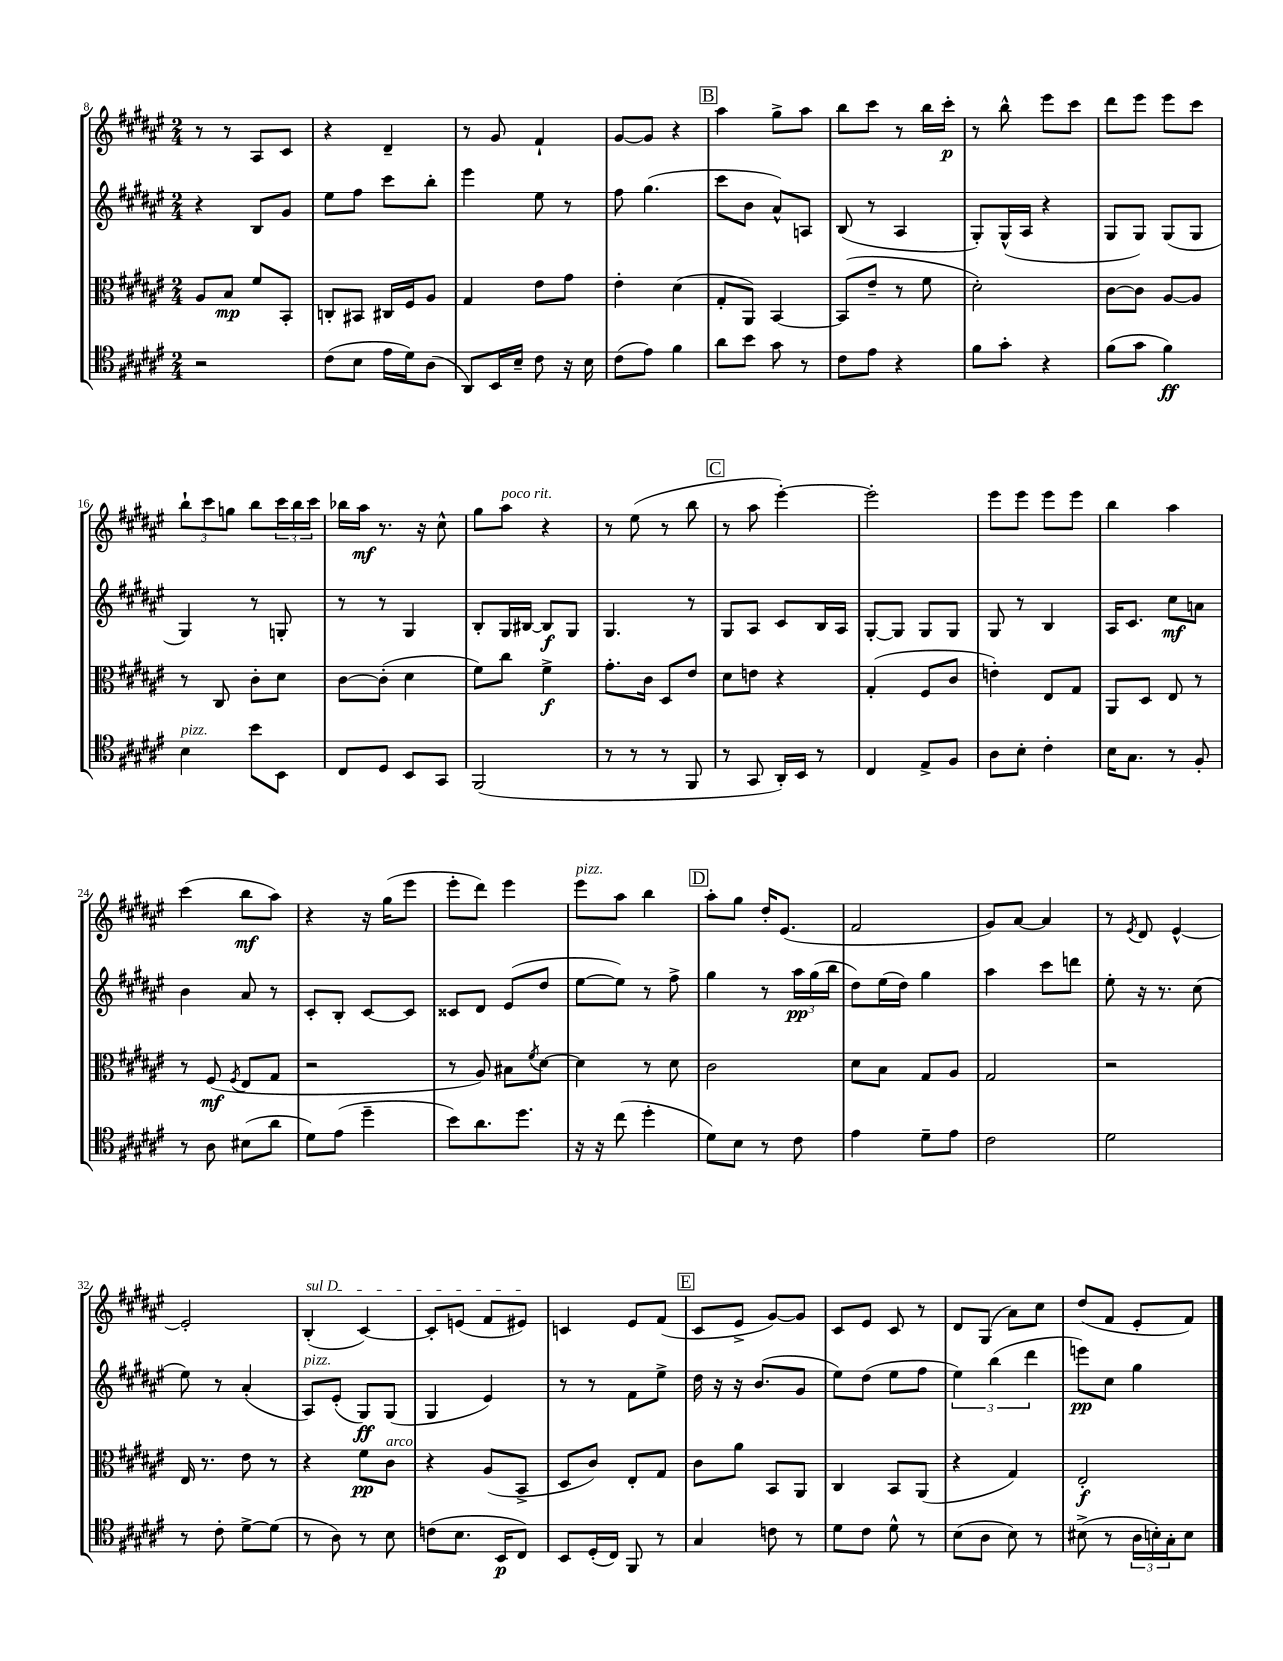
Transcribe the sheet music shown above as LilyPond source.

<<
\new StaffGroup <<
\new Staff = "s0" {
    \clef treble \key fis \major \numericTimeSignature \time 2/4
    r8 r8 ais8 cis'8 |
    r4 dis'4-- |
    r8 gis'8 fis'4-! |
    gis'8~ gis'8 r4 |
    \mark \markup { \box "B" } ais''4 gis''8-> ais''8 |
    b''8 cis'''8 r8 b''16 cis'''16-.\p |
    r8 b''8-^ eis'''8 cis'''8 |
    dis'''8 eis'''8 eis'''8 cis'''8 |
    \tuplet 3/2 { b''8-! cis'''8 g''8 } b''8 \tuplet 3/2 { cis'''16 b''16 cis'''16 } |
    bes''16 ais''16\mf r8. r16 cis''8-^ |
    gis''8 ais''8^\markup { \italic "poco rit." } r4 |
    r8 eis''8( r8 b''8 |
    \mark \markup { \box "C" } r8 ais''8 eis'''4~-.) |
    eis'''2-. |
    eis'''8 eis'''8 eis'''8 eis'''8 |
    b''4 ais''4 |
    cis'''4( b''8\mf ais''8) |
    r4 r16 gis''16( eis'''8 |
    eis'''8-. dis'''8) eis'''4 |
    eis'''8^\markup { \italic "pizz." } ais''8 b''4 |
    \mark \markup { \box "D" } ais''8-. gis''8 dis''16-. eis'8.( |
    fis'2 |
    gis'8) ais'8~ ais'4 |
    r8 \acciaccatura { eis'8 } dis'8 eis'4~-^ |
    eis'2-. |
    \once \override TextSpanner.bound-details.left.text = \markup { \italic "sul D" } b4-.\startTextSpan( cis'4~) |
    cis'8-. e'8( fis'8 eis'8\stopTextSpan) |
    c'4 eis'8 fis'8( |
    \mark \markup { \box "E" } cis'8 eis'8-> gis'8~) gis'8 |
    cis'8 eis'8 cis'8 r8 |
    dis'8 gis8( ais'8) cis''8 |
    dis''8( fis'8 eis'8-. fis'8) \bar "|." |
}
\new Staff = "s1" {
    \clef treble \key fis \major \numericTimeSignature \time 2/4
    r4 b8 gis'8 |
    eis''8 fis''8 cis'''8 b''8-. |
    eis'''4 eis''8 r8 |
    fis''8 gis''4.( |
    \mark \markup { \box "B" } cis'''8 b'8 ais'8-^) a8 |
    b8( r8 ais4 |
    gis8-.) gis16-^( ais16 r4 |
    gis8 gis8) gis8( gis8 |
    gis4) r8 g8-. |
    r8 r8 gis4 |
    b8-. gis16 bis16~ bis8\f gis8 |
    gis4. r8 |
    \mark \markup { \box "C" } gis8 ais8 cis'8 b16 ais16 |
    gis8~-. gis8 gis8 gis8 |
    gis8 r8 b4 |
    ais16 cis'8. cis''8\mf a'8 |
    b'4 ais'8 r8 |
    cis'8-. b8-. cis'8~ cis'8 |
    cisis'8 dis'8 eis'8( dis''8 |
    eis''8~ eis''8) r8 fis''8-> |
    \mark \markup { \box "D" } gis''4 r8 \tuplet 3/2 { ais''16\pp gis''16( b''16 } |
    dis''8) eis''16( dis''16) gis''4 |
    ais''4 cis'''8 d'''8 |
    eis''8-. r16 r8. cis''8( |
    eis''8) r8 ais'4-.( |
    ais8^\markup { \italic "pizz." }) eis'8-.( gis8\ff) gis8( |
    gis4 eis'4) |
    r8 r8 fis'8 eis''8-> |
    \mark \markup { \box "E" } dis''16 r16 r16 b'8.( gis'8 |
    eis''8) dis''8( eis''8 fis''8 |
    \tuplet 3/2 { eis''4) b''4( dis'''4 } |
    e'''8\pp) cis''8 gis''4 \bar "|." |
}
\new Staff = "s2" {
    \clef alto \key fis \major \numericTimeSignature \time 2/4
    ais8 b8\mp fis'8 b,8-. |
    c8-. bis,8 cis16 fis16 ais8 |
    gis4 eis'8 gis'8 |
    eis'4-. dis'4( |
    \mark \markup { \box "B" } gis8-. ais,8) b,4~ |
    b,8( eis'8-- r8 fis'8 |
    dis'2-.) |
    cis'8~ cis'8 ais8~ ais8 |
    r8 cis8 cis'8-. dis'8 |
    cis'8~ cis'8-.( dis'4 |
    fis'8) cis''8 fis'4->\f |
    gis'8.-. cis'16 dis8 eis'8 |
    \mark \markup { \box "C" } dis'8 e'8 r4 |
    gis4-.( fis8 cis'8 |
    e'4-.) eis8 gis8 |
    ais,8 dis8 eis8 r8 |
    r8 fis8\mf( \acciaccatura { fis8 } eis8 gis8 |
    r2 |
    r8 ais8) bis8 \acciaccatura { fis'8 } dis'8~ |
    dis'4 r8 dis'8 |
    \mark \markup { \box "D" } cis'2 |
    dis'8 b8 gis8 ais8 |
    gis2 |
    r2 |
    eis16 r8. eis'8 r8 |
    r4 fis'8\pp cis'8^\markup { \italic "arco" } |
    r4 ais8( b,8-> |
    dis8 cis'8) eis8-. gis8 |
    \mark \markup { \box "E" } cis'8 ais'8 b,8 ais,8 |
    cis4 b,8 ais,8( |
    r4 gis4) |
    eis2-.\f \bar "|." |
}
\new Staff = "s3" {
    \clef tenor \key fis \major \numericTimeSignature \time 2/4
    r2 |
    cis'8( b8 eis'16 dis'16) ais8( |
    ais,8) b,16 b16-- cis'8 r16 b16 |
    cis'8( eis'8) fis'4 |
    \mark \markup { \box "B" } ais'8 b'8 gis'8 r8 |
    cis'8 eis'8 r4 |
    fis'8 gis'8-. r4 |
    fis'8( gis'8 fis'4\ff) |
    b4^\markup { \italic "pizz." } b'8 b,8 |
    cis8 dis8 b,8 gis,8 |
    fis,2( |
    r8 r8 r8 fis,8 |
    \mark \markup { \box "C" } r8 gis,8 ais,16-.) b,16 r8 |
    cis4 eis8-> fis8 |
    ais8 b8-. cis'4-. |
    b16 gis8. r8 fis8-. |
    r8 ais8 bis8( ais'8 |
    dis'8) eis'8( dis''4-- |
    b'8) ais'8. dis''8. |
    r16 r16 cis''8( dis''4-. |
    \mark \markup { \box "D" } dis'8) b8 r8 cis'8 |
    eis'4 dis'8-- eis'8 |
    cis'2 |
    dis'2 |
    r8 cis'8-. dis'8~-> dis'8( |
    r8 ais8) r8 b8 |
    c'8( b8. b,16\p cis8) |
    b,8 dis16-.( cis16) fis,8 r8 |
    \mark \markup { \box "E" } gis4 c'8 r8 |
    dis'8 cis'8 dis'8-^ r8 |
    b8( ais8 b8) r8 |
    bis8->( r8 \tuplet 3/2 { ais16 b16-.) gis16-. } b8 \bar "|." |
}
>>
>>
\layout { \context { \Score currentBarNumber = #8 } }
